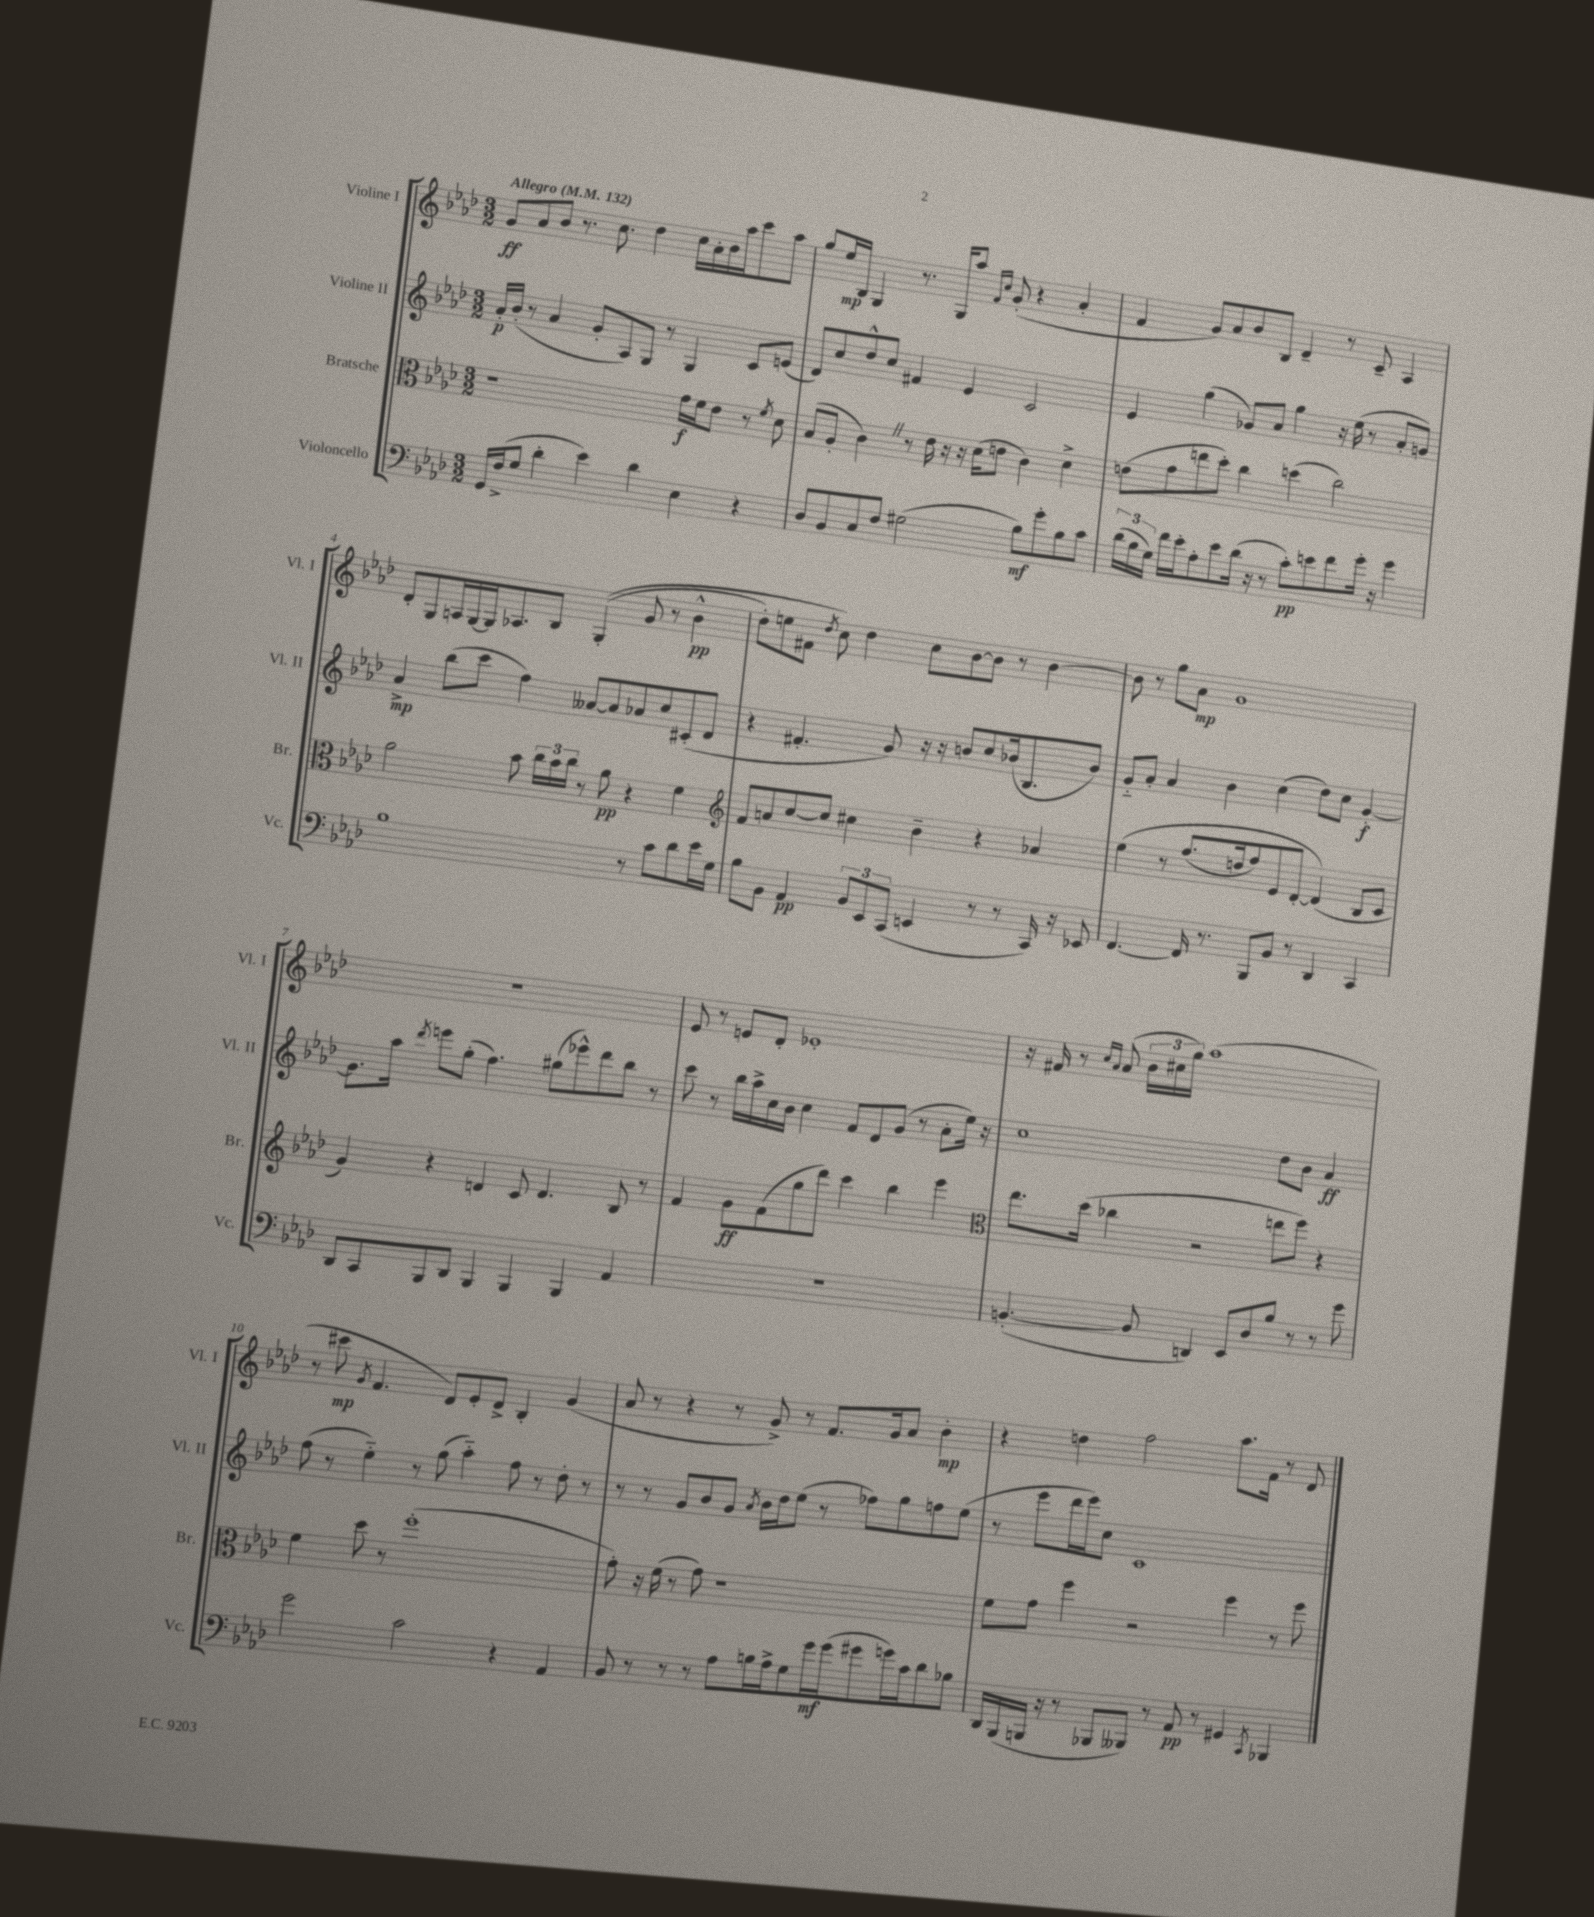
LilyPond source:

<<
\new StaffGroup <<
\new Staff = "s0" \with { instrumentName = "Violine I" shortInstrumentName = "Vl. I" } {
    \clef treble \key aes \major \numericTimeSignature \time 3/2 \tempo "Allegro" 4 = 132
    \autoBeamOff g'8[\ff aes'8 bes'8] r8. c''8. des''4 c''16[ aes'16-. bes'16 aes''16 c'''8 aes''8] |
    g''8[ ees''16\mp bes16] g4 r8. g16[ aes''8] \grace { f'16[ c''16] } g'8-.( r4 aes'4-. |
    f'4 g'8[) aes'8 bes'8 bes8] des'4-- r8 c'8-- aes4 |
    des'8[-. g8 a16 g16~ g16 aes8. bes8] g4-.(\( g'8 r8 bes'4-^\pp |
    des''8[-.) e''8 fis'8] \acciaccatura { des''8 } c''8\) des''4 c''8[ bes'8~ bes'8] r8 bes'4~ |
    bes'8 r8 g''8[ aes'8]\mp g'1 |
    R1. |
    ees'8 r8 e'8[ des'8]-. ees'1-. |
    r16 fis'16 r8 \grace { c''16[ aes'16] } aes'8( \tuplet 3/2 { bes'16[ cis''16 g''16]) } aes''1( |
    r8 cis'''8\mp \acciaccatura { g'8 } f'4. des'8[) ees'8-. des'8]-> bes4-. g'4( |
    aes'8 r8 r4 r8 g'8->) r8 f'8.[ g'16 aes'8] bes'4-.\mp |
    r4 d''4 f''2 aes''8.[ f'16] r8 des'8 \bar "|." |
}
\new Staff = "s1" \with { instrumentName = "Violine II" shortInstrumentName = "Vl. II" } {
    \clef treble \key aes \major \numericTimeSignature \time 3/2
    \autoBeamOff aes'16[-.\p bes'16]-.( r8 aes'4 g'8[-. aes8) g8] r8 g4 c'8[ e'8]( |
    des'8[) c''8 des''8-^ c''8] fis'4 ees'4 c'2 |
    ees'4 g''4( ges'8[) aes'8] g''4 r16 ees''16( r8 aes'8[-. g'8]) |
    aes'4->\mp bes''8[( c'''8] f''4) aeses'8[~ aeses'8 aes'8 c''8 cis'8-.( des'8] |
    r4 fis'4.-. g'8) r16 r16 b'8[ c''8 bes'16( bes8. bes'8]) |
    g'8[-_ aes'8]-. aes'4 bes'4 c''4( des''8[) c''8] g'4~-.\f |
    g'8.[ aes''16] \acciaccatura { des'''8 } e'''8[ g''8]-.( f''4.) gis''8[( ees'''8-^) des'''8 bes''8] r8 |
    c'''8 r8 bes''16[ aes''16-> c''16 bes'16] c''4 f'8[ des'8 g'8]( r8 aes'8[-. ees''16]) r16 |
    c''1 des''8[ bes'8] aes'4\ff |
    f''8( r8 ees''4-_) r8 g''8( aes''4-_) f''8 r8 des''8-. r8 |
    r8 r8 g'8[ bes'8 g'8] \acciaccatura { aes'8 } bes'16[ des''16 ees''8]( r8 fes''8[) g''8 f''8 ees''8]( |
    r8 ees'''8[ des'''16 ees'''16) c''8] c'1 \bar "|." |
}
\new Staff = "s2" \with { instrumentName = "Bratsche" shortInstrumentName = "Br." } {
    \clef alto \key aes \major \numericTimeSignature \time 3/2
    \autoBeamOff r1 g'16[\f f'16 ees'8] r8 \acciaccatura { f'8 } des'8 |
    bes8[( aes8]-. c'4) \once \override BreathingSign.text = \markup { \musicglyph "scripts.caesura.straight" } \breathe r8 ees'16 r16 r16 des'16[( e'8] c'4) des'4-> |
    e'8[( g'8 e''8 des''8]-.) c''4 d''4( c''2) |
    aes'2 bes'8 \tuplet 3/2 { c''16[ bes'16 c''16] } r8 aes'8\pp r4 f'4 |
    \clef treble f'8[ a'8 c''8~ c''8] cis''4 bes'4-- r4 aes'4 |
    ees''4\( r8 f''8.[( d''16 f''8) ees'8 des'8]~-. des'4(\) bes8[ c'8] |
    g'4) r4 d'4 c'8 d'4. bes8 r8 |
    f'4 g'8[\ff f'8( g''8 des'''8]) c'''4 bes''4 ees'''4 |
    \clef alto ees''8.[ des''16]( ces''4 r2 e''8[ f''8]) r4 |
    f'4 des''8 r8 f''1-.( |
    g'8-.) r16 f'16( r8 g'8) r1 |
    f'8[ g'8] f''4 r2 f''4 r8 f''8 \bar "|." |
}
\new Staff = "s3" \with { instrumentName = "Violoncello" shortInstrumentName = "Vc." } {
    \clef bass \key aes \major \numericTimeSignature \time 3/2
    \autoBeamOff g,16[ f16->( g8] des'4-. ees'4) des'4 ees4 r4 |
    des8[ bes,8 c8 f8] gis2( bes8[\mf) g'8-. bes8 c'8] |
    \tuplet 3/2 { des'16[( bes16 g16]) } f'16[ ees'16-. aes8-. ees'8 des'16]( r16 r8 c'8[-.\pp) e'8 f'8 g'16]-. r16 g'4 |
    bes1 r8 c'8[ des'8 ees'16 g16] |
    bes8[ bes,8] aes,4\pp \tuplet 3/2 { bes,8[ ees,8 c,8]( } e,4 r8 r8 c,16) r16 ees,8 |
    f,4.~ f,16 r8. bes,,8[ bes,8] r8 des,4 c,4 |
    des,8[ c,8 bes,,8 des,8] bes,,4 bes,,4 bes,,4 aes,4 |
    R1. |
    b,4.~-.( b,8 d,4) ees,8[ des8 bes8] r8 r8 g'8 |
    g'2 c'2 r4 aes,4 |
    bes,8 r8 r8 r8 aes8[ b16 aes16-> g8 g'16\mf g'16( gis'8 g'16) c'16 des'8 bes8] |
    des,16[ bes,,16( b,,16] r16 r8 bes,,8[ beses,,8]) r8 aes,8\pp r8 gis,4 \acciaccatura { c,8 } bes,,4 \bar "|." |
}
>>
>>
